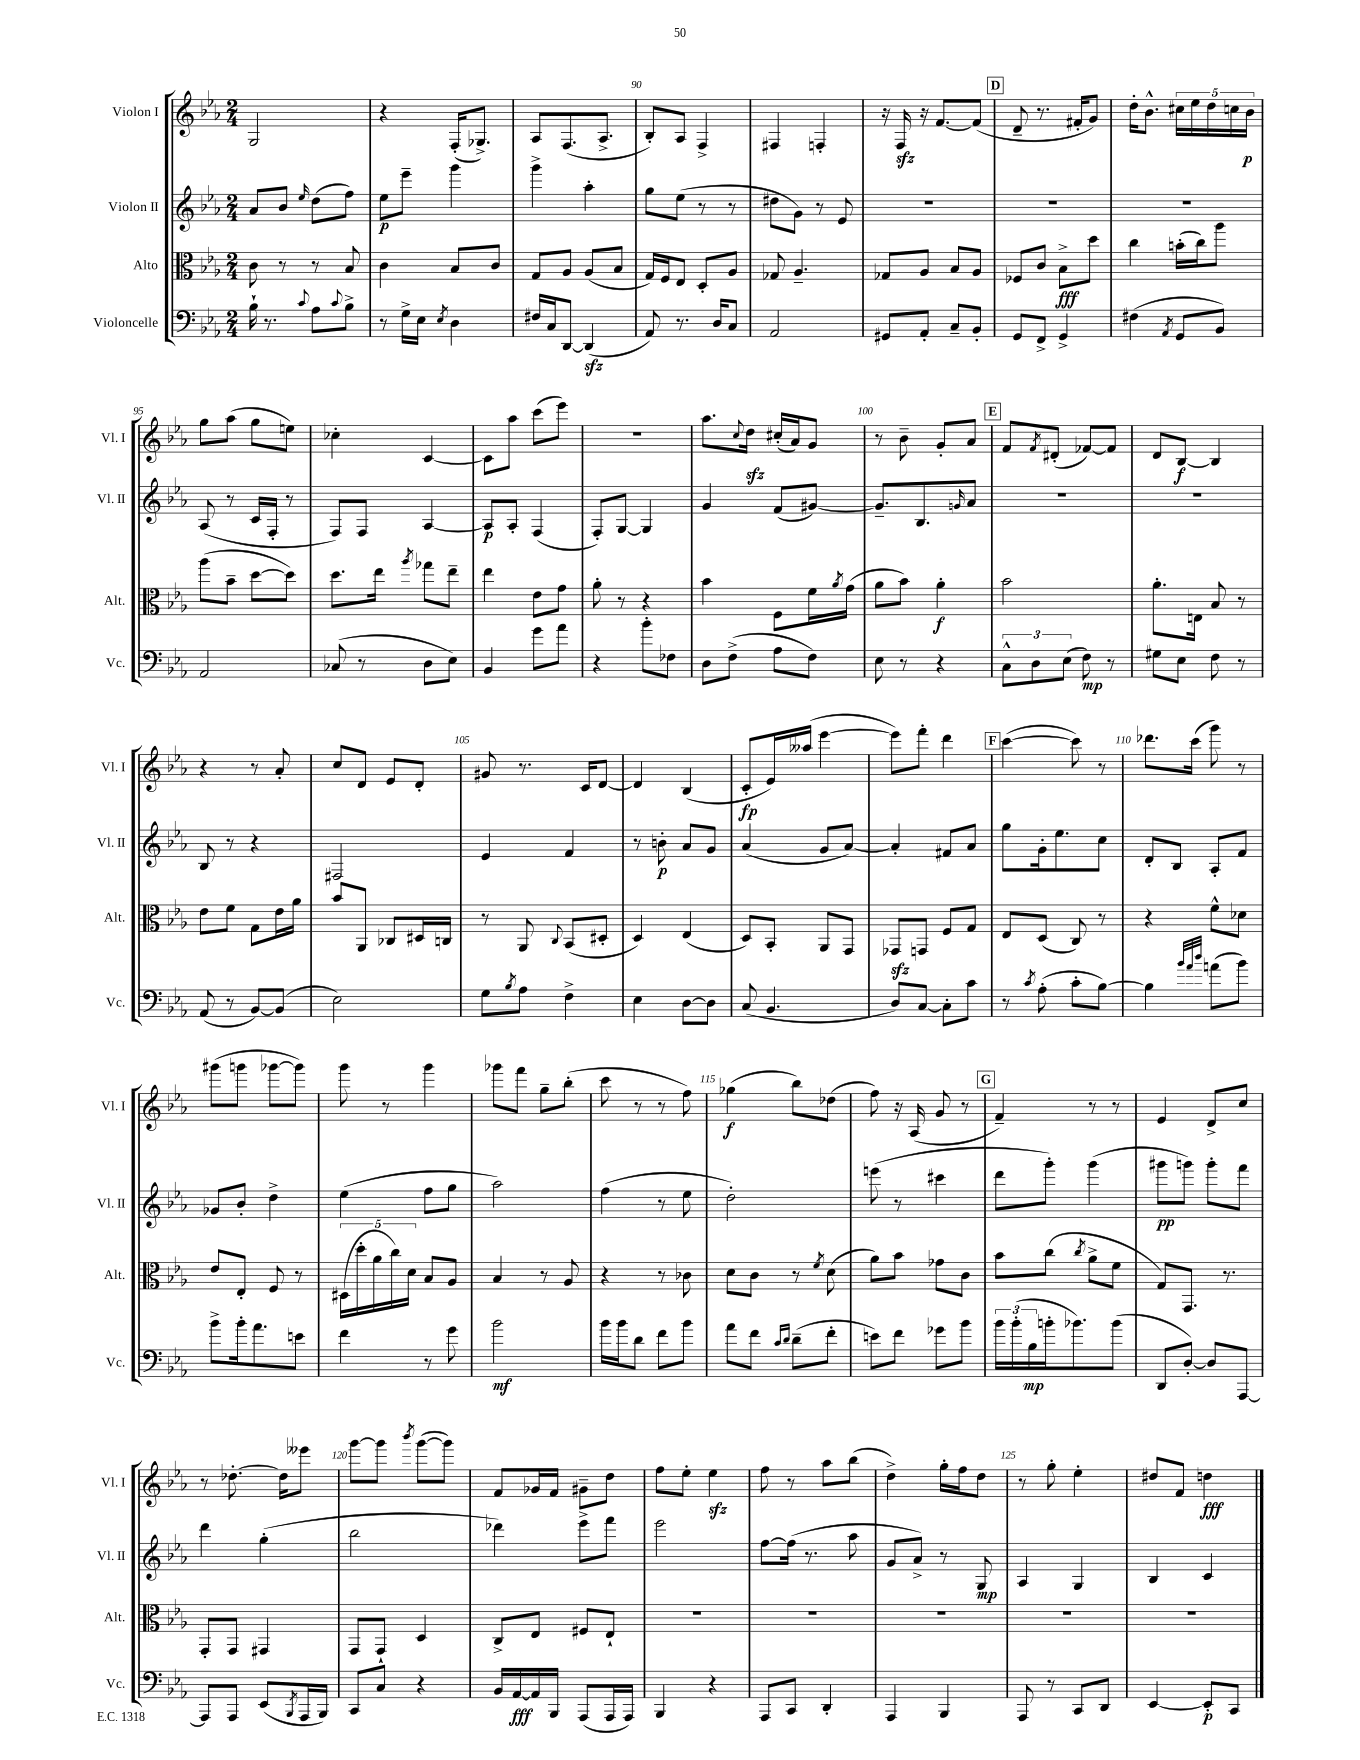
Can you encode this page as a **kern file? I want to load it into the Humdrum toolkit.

**kern	**kern	**kern	**kern
*staff4	*staff3	*staff2	*staff1
*clefF4	*clefC3	*clefG2	*clefG2
*k[b-e-a-]	*k[b-e-a-]	*k[b-e-a-]	*k[b-e-a-]
*M2/4	*M2/4	*M2/4	*M2/4
16B-`\	8c\	8a-/L	2G/
8.r	.	.	.
.	8r	8b-/J	.
8qqc/	.	16qqee-/	.
8A-\L	8r	(8dd\L	.
8qqc/	.	.	.
8B-^\J	8B-/	8ff\J)	.
=	=	=	=
8r	4c\	8ee-\L	4r
16G^\LL	.	8eee-~\J	.
16E-\JJ	.	.	.
8qE-/	.	.	.
4D\	8B-/L	4ggg\	(16F'/LK
.	.	.	8.G-^/J)
.	8c/J	.	.
=	=	=	=
16F#/LL	8G/L	4ggg^\	8A-/L
16C/J	.	.	.
[8DD/J	8A-/J	.	(8.F/
(4DD/]	(8A-/L	4aa-'\	.
.	.	.	8.A-^/J
.	8B-/J	.	.
=	=	=	=
8AA-/)	16G/LL)	8gg\L	8B-'/L)
.	16F/J	.	.
8.r	8E-/J	(8ee-\J	8A-/J
.	8D'/L	8r	4F^/
16D/LK	.	.	.
8C/J	8A-/J	8r	.
=	=	=	=
2AA-/	8G-/	8dd#\L	4F#/
.	4.A-~/	8g\J)	.
.	.	8r	4F'/
.	.	8e-/	.
=	=	=	=
8GG#/L	8G-/L	2r	16r
.	.	.	16F/
8AA-'/J	8A-/J	.	16r
.	.	.	[8.f/L
8C~/L	8B-/L	.	.
8BB-'/J	8A-/J	.	(8f/]J
=	=	=	=
8GG/L	8F-/L	2r	8d~/
8FF^/J	8c/J	.	8.r
4GG^/	8B-^\L	.	.
.	.	.	16f#'/LK
.	8dd\J	.	8g/J)
=	=	=	=
(4F#\	4cc\	2r	16dd'\LK
.	.	.	8.b-^^\J
8qAA-/	.	.	.
8GG/L	(16b'\LL	.	20cc#\LL
.	.	.	20ee-\
.	16cc\J)	.	.
.	.	.	20dd\
8BB-/J)	8aa-\J	.	.
.	.	.	20cc\
.	.	.	20b-\JJ
=	=	=	=
2AA-/	(8aa-\L	(8A-/	8gg\L
.	8b-~\J	8r	(8aa-\J
.	[8dd\L	16c/LL	8gg\L
.	.	16F'/JJ	.
.	8dd\]J)	8r	8ee\J)
=	=	=	=
(8C-/	8.dd\L	8F/L)	4cc-'\
8r	.	8F/J	.
.	16ee-\Jk	.	.
.	8qaa-/	.	.
8D\L	8gg-\L	[4A-/	[4c/
8E-\J)	8ee-~\J	.	.
=	=	=	=
4BB-/	4ee-\	8A-/]L	8c\]L
.	.	8A-'/J	8aa-\J
8g\L	8e-\L	(4F/	(8ccc\L
8a-\J	8g\J	.	8eee-\J)
=	=	=	=
4r	8a-'\	8F'/L)	2r
.	8r	[8G/J	.
8b-'\L	4r	4G/]	.
8F-\J	.	.	.
=	=	=	=
8D\L	4b-\	4g/	8.aa-\L
(8F^\J	.	.	.
.	.	.	8qqcc/
.	.	.	16dd\Jk
8A-\L	8F\L	(8f/L	(16cc#'/LL
.	.	.	16a-/J)
8F\J)	16f\L	[8g#/J)	8g/J
.	8qa-/	.	.
.	(16g\JJ	.	.
=	=	=	=
8E-\	8a-\L	8.g#~/]L	8r
8r	8b-\J)	.	8b-~\
.	.	8.B-/	.
4r	4a-'\	.	8g'/L
.	.	16qqg/	.
.	.	8a-/J	8a-/J
=	=	=	=
12C^^\L	2b-\	2r	8f/L
12D\	.	.	.
.	.	.	8qf/
.	.	.	(8d#'/J
(12E-\J	.	.	.
8F\)	.	.	[8f-/L)
8r	.	.	8f-/]J
=	=	=	=
8G#\L	8.a-'\L	2r	8d/L
8E-\J	.	.	[8B-/J
.	16E\Jk	.	.
8F\	8B-/	.	4B-/]
8r	8r	.	.
=	=	=	=
(8AA-/	8e-\L	8B-/	4r
8r	8f\J	8r	.
[8BB-/L)	8G\L	4r	8r
(8BB-/]J	16e-\L	.	8a-'/
.	16a-\JJ	.	.
=	=	=	=
2E-\)	8b-/L	2F#/	8cc/L
.	8AA-/J	.	8d/J
.	8C-/L	.	8e-/L
.	16D#/L	.	8d'/J
.	16C/JJ	.	.
=	=	=	=
8G\L	8r	4e-/	8g#/
8qB-/	.	.	.
8A-\J	8AA-/	.	8.r
.	8qqC/	.	.
4F^\	(8BB-/L	4f/	.
.	.	.	16c/LK
.	8D#'/J	.	[8d/J
=	=	=	=
4E-\	4D/)	8r	4d/]
.	.	8b'\	.
[8D\L	(4E-/	8a-/L	(4B-/
8D\]J	.	8g/J	.
=	=	=	=
(8C/	8D/L)	(4a-/	8c'/L
4.BB-/	8BB-'/J	.	16e-/L)
.	.	.	(16aa--/JJ
.	8AA-/L	8g/L	[4eee-\
.	8GG/J	[8a-/J)	.
=	=	=	=
8D/L)	8GG-/L	4a-'/]	8eee-\]L)
[8C/J	8GG/J	.	8fff'\J
8C'\]L	8F/L	8f#/L	4ddd\
8c\J	8G/J	8a-/J	.
=	=	=	=
8r	8E-/L	8gg\L	([4ccc\
8qc/	.	.	.
(8A-'\	(8D/J	16g'\k	.
.	.	8.ee-\	.
8c'\L	8C/)	.	8ccc\])
[8B-\J)	8r	8cc\J	8r
=	=	=	=
4B-\]	4r	8d'/L	8.ddd-\L
.	.	8B-/J	.
.	.	.	(16ccc\Jk
32qqb-/LLL	.	.	.
32qqa-/	.	.	.
32qqdd/JJJ	.	.	.
(8a\L	8f^^\L	8A-'/L	8ggg\)
8b-\J)	8d-\J	8f/J	8r
=	=	=	=
8b-^\L	8e-/L	8g-/L	(8ggg#\L
16b-'\k	8E-'/J	8b-'/J	8ggg\J
8.a-\	.	.	.
.	8F/	4dd^\	[8ggg-\L
8e\J	8r	.	8ggg-\]J)
=	=	=	=
4f\	(20D#\LL	(4ee-\	8ggg\
.	20dd'\	.	.
.	20a-\	.	.
.	.	.	8r
.	20cc\)	.	.
.	20d\JJ	.	.
8r	8B-/L	8ff\L	4ggg\
8g\	8A-/J	8gg\J	.
=	=	=	=
2b-\	4B-/	2aa-\)	8ggg-\L
.	.	.	8fff\J
.	8r	.	8gg~\L
.	8A-/	.	(8bb-'\J
=	=	=	=
16b-\LL	4r	(4ff\	8ccc\
16b-\J	.	.	.
8d\J	.	.	8r
8f\L	8r	8r	8r
8b-\J	8c-\	8ee-\	8ff\)
=	=	=	=
8a-\L	8d\L	2dd'\)	(4gg-\
8f\J	8c\J	.	.
16qqc/LL	.	.	.
16qqd/JJ	.	.	.
(8d~\L	8r	.	8bb-\L)
.	8qf/	.	.
8f'\J	(8d\	.	(8dd-\J
=	=	=	=
8e\L)	8a-\L)	(8eee\	8ff\)
8f\J	8b-\J	8r	16r
.	.	.	(16A-/
8g-\L	8g-\L	4ccc#\	8g/
8b-\J	8c\J	.	8r
=	=	=	=
24b-\LL	8b-\L	8ddd\L	4f~/)
(24b-'\	.	.	.
24B-\	.	.	.
16b'\J	(8cc\J	8ggg'\J)	.
8.b-\)	.	.	.
.	8qcc/	.	.
.	8a-^\L	(4ggg\	8r
(8b-\J	8f\J	.	8r
=	=	=	=
8DD/L	8G/L)	8ggg#\L	4e-/
[8D'/J)	8.GG/J	8ggg\J)	.
8D/]L	.	8ggg'\L	8d^/L
.	8.r	.	.
[8AAA-/J	.	8fff\J	8cc/J
=	=	=	=
8AAA-/]L	8GG'/L	4ddd\	8r
8AAA-/J	8GG/J	.	[8.dd-'\
(8EE-/L	4GG#/	(4gg'\	.
.	.	.	16dd-\]LK
8qBBB-/	.	.	.
16AAA-/L	.	.	8eee--\J
16BBB-/JJ)	.	.	.
=	=	=	=
8CC/L	8GG/L	2bb-\	[8ggg\L
8C/J	8GG`/J	.	8ggg\]J
.	.	.	8qbbb-/
4r	4D/	.	([8ggg\L
.	.	.	8ggg\]J)
=	=	=	=
16BB-/LL	8C^/L	4ddd-\)	8f/L
[16AA-/	.	.	.
16AA-/]	8E-/J	.	16g-/L
16BBB-/JJ	.	.	16f/JJ
(8AAA-/L	8F#/L	8eee-^\L	8g#~\L
16AAA-/L	8E-`/J	8fff\J	8dd\J
16AAA-/JJ)	.	.	.
=	=	=	=
4BBB-/	2r	2eee-\	8ff\L
.	.	.	8ee-'\J
4r	.	.	4ee-\
=	=	=	=
8AAA-/L	2r	[8ff\L	8ff\
8CC/J	.	(16ff\]Jk	8r
.	.	8.r	.
4DD'/	.	.	8aa-\L
.	.	8aa-\	(8bb-\J
=	=	=	=
4AAA-/	2r	8g/L	4dd^\)
.	.	8a-^/J)	.
4BBB-/	.	8r	16gg'\LL
.	.	.	16ff\J
.	.	8G/	8dd\J
=	=	=	=
8AAA-/	2r	4A-/	8r
8r	.	.	8gg'\
8CC/L	.	4G/	4ee-'\
8DD/J	.	.	.
=	=	=	=
[4EE-/	2r	4B-/	8dd#/L
.	.	.	8f/J
8EE-'/]L	.	4c/	4dd\
8CC/J	.	.	.
==	==	==	==
*-	*-	*-	*-
